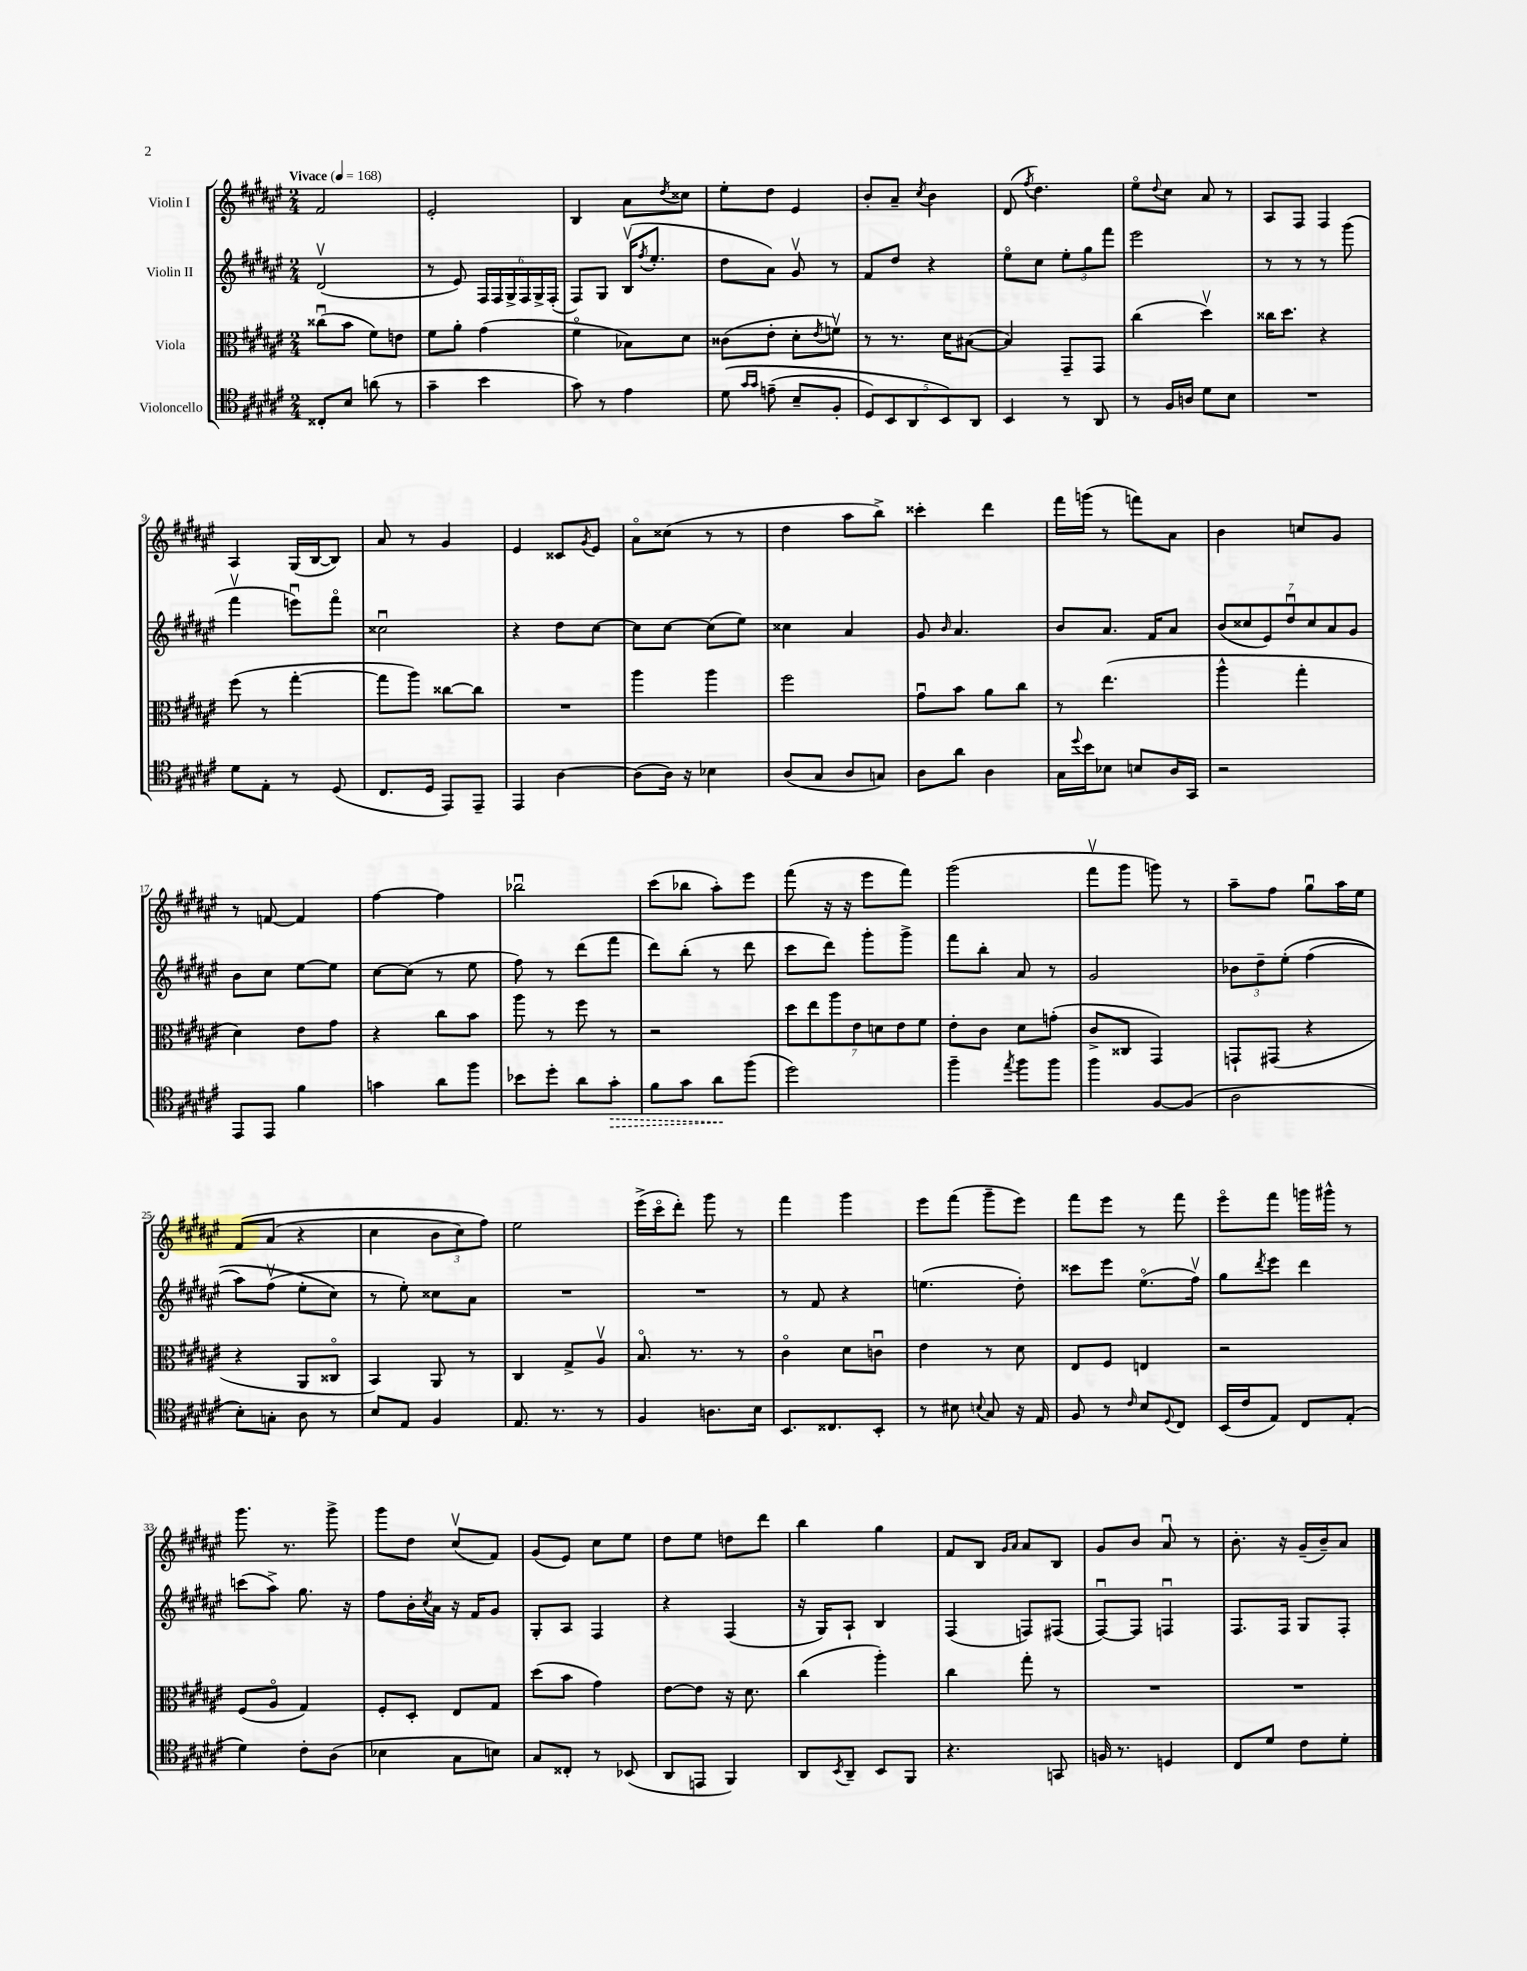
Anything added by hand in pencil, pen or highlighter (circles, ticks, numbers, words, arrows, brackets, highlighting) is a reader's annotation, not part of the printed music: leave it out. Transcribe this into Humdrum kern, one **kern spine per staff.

**kern	**dynam	**kern	**kern	**kern
*part4	*part4	*part3	*part2	*part1
*staff4	*staff4	*staff3	*staff2	*staff1
*I"Violoncello	*	*I"Viola	*I"Violin II	*I"Violin I
*clefC4	*	*clefC3	*clefG2	*clefG2
*k[f#c#g#d#a#e#]	*	*k[f#c#g#d#a#e#]	*k[f#c#g#d#a#e#]	*k[f#c#g#d#a#e#]
*M2/4	*	*M2/4	*M2/4	*M2/4
*MM168	*	*MM168	*MM168	*MM168
=1	=1	=1	=1	=1
!	!	!	!	!LO:TX:a:B:t=Vivace
8C##X'/L	.	(8cc##Xu\L	(2d#v/	2f#/
8B/J	.	8b\J	.	.
(8an\	.	8f#\L)	.	.
8r	.	8en\J	.	.
=2	=2	=2	=2	=2
4g#~\	.	8f#\L	8r	2e#'/
.	.	8a#'\J	8e#/)	.
4b\	.	(4g#\	24F#/LL	.
.	.	.	24F#/	.
.	.	.	24G#^/	.
.	.	.	24F#/	.
.	.	.	24G#^/	.
.	.	.	(24F#'/JJ	.
=3	=3	=3	=3	=3
8g#\)	.	4f#\	8F#/L)	4B/
8r	.	.	8G#/J	.
4e#\	.	8B-X\L)	(16Bv/KL	8a#\L
.	.	.	8qff#/	.
.	.	.	8.ee#'/J	.
.	.	.	.	8qdd#/
.	.	8d#\J	.	8cc##X\J
=4	=4	=4	=4	=4
(8d#\	.	(8c##X\L	8dd#\L	8ee#'\L
16qqg#/LL	.	.	.	.
16qqg#/JJ	.	.	.	.
(8en~\	.	8e#'\J	8a#\J)	8dd#\J
8B~/L	.	8d#'\L	8g#v/	4e#/
.	.	8qe#/	.	.
8F#'/J	.	8fnv\J)	8r	.
=5	=5	=5	=5	=5
10D#/L)	.	8r	8f#/L	8b'/L
10BB/	.	.	.	.
.	.	8.r	8dd#/J	8a#~/J
10AA#/	.	.	.	.
.	.	.	.	8qcc#/
.	.	.	4r	4b\
10BB/)	.	.	.	.
.	.	16d#\KL	.	.
.	.	([8B#X\J	.	.
10AA#/J	.	.	.	.
=6	=6	=6	=6	=6
4BB/	.	4B#/])	8ee#\L	(8d#/
.	.	.	.	8qff#/
.	.	.	8cc#\J	4.dd#\)
8r	.	8GG#~/L	12ee#'\L	.
.	.	.	12gg#\	.
8AA#/	.	8GG#/J	.	.
.	.	.	12fff#\J	.
=7	=7	=7	=7	=7
8r	.	(4cc#\	2eee#\	8ee#\L
.	.	.	.	8qqdd#/
16F#/LL	.	.	.	8cc#\J
16An/JJ	.	.	.	.
8d#\L	.	4dd#v\)	.	8a#/
8B\J	.	.	.	8r
=8	=8	=8	=8	=8
2r	.	16cc##X\KL	8r	8A#/L
.	.	8.dd#\J	.	.
.	.	.	8r	8F#/J
.	.	4r	8r	4F#/
.	.	.	(8ggg#\	.
!!LO:LB:g=z
=9	=9	=9	=9	=9
8d#\L	.	(8ff#\	4fff#v\	4A#/
8E#'\J	.	8r	.	.
8r	.	[4gg#'\	8eeenu\L)	(16G#/LL
.	.	.	.	[16B/J
(8D#/	.	.	8fff#\J	8B/J])
=10	=10	=10	=10	=10
8.C#/L	.	8gg#\L]	2cc##Xu\	8a#/
.	.	8aa#\J)	.	8r
16D#/Jk	.	.	.	.
8EE#/L)	.	[8cc##X\L	.	4g#/
8EE#~/J	.	8cc##\J]	.	.
=11	=11	=11	=11	=11
4EE#/	.	2r	4r	4e#/
[4A#\	.	.	8dd#\L	8c##X/L
.	.	.	.	8qg#/
.	.	.	[8cc#\J	8e#/J
=12	=12	=12	=12	=12
(8A#\L]	.	4aa#\	8cc#\L]	8a#\L
16A#\Jk)	.	.	[8cc#\J	(8cc##X\J
16r	.	.	.	.
4B-X\	.	4aa#\	(8cc#\L]	8r
.	.	.	8ee#\J)	8r
=13	=13	=13	=13	=13
(8A#/L	.	2ff#\	4cc##X\	4dd#\
8G#/J	.	.	.	.
8A#/L	.	.	4a#/	8aa#\L
8Gn/J)	.	.	.	8bb^\J)
=14	=14	=14	=14	=14
8A#\L	.	8g#u\L	8g#/	4ccc##X'\
.	.	.	16qqb/	.
8a#\J	.	8b\J	4.a#/	.
4A#\	.	8a#\L	.	4ddd#\
.	.	8cc#\J	.	.
=15	=15	=15	=15	=15
16G#\LL	.	8r	8b/L	16fff#\LL
8qqdd#/	.	.	.	.
16b\J	.	.	.	(16gggn\JJ
8B-X\J	.	(4.ee#\	8.a#/J	8r
8Bn/L	.	.	.	8fffn\L)
.	.	.	16f#/KL	.
16A#/L	.	.	8a#/J	8a#\J
16GG#/JJ	.	.	.	.
=16	=16	=16	=16	=16
2r	.	4aa#^^\	(14b/L	4b\
.	.	.	14cc##X/	.
.	.	.	14e#/)	.
.	.	.	14dd#u/	.
.	.	4gg#'\	.	8ccn/L
.	.	.	14cc##/	.
.	.	.	14a#/	.
.	.	.	.	8g#/J
.	.	.	14g#/J	.
!!LO:LB:g=z
=17	=17	=17	=17	=17
8EE#/L	.	4d#\)	8b\L	8r
8EE#/J	.	.	8cc#\J	[8fn/
4f#\	.	8e#\L	[8ee#\L	4f/]
.	.	8g#\J	8ee#\J]	.
=18	=18	=18	=18	=18
4gn\	.	4r	[8cc#\L	[4ff#\
.	.	.	(8cc#\J]	.
8a#\L	.	8cc#\L	8r	4ff#\]
8ff#\J	.	8b\J	8ee#\	.
=19	=19	=19	=19	=19
8b-X\L	.	8aa#\	8ff#\)	2bb-Xu\
8dd#'\J	.	8r	8r	.
8a#\L	.	8ff#\	(8ddd#\L	.
!	!LO:HP:b	!	!	!
8g#'\J	>	8r	8fff#\J	.
=20	=20	=20	=20	=20
8f#\L	.	2r	8ddd#\L)	(8ccc#\L
8g#\J	.	.	(8bb'\J	8bb-X\J
8a#\L	.	.	8r	8aa#'\L)
(8ff#\J	]	.	8ddd#\	8eee#\J
=21	=21	=21	=21	=21
2dd#\)	.	14dd#\L	8ccc#\L	(8fff#\
.	.	14ee#\	.	.
.	.	.	8ddd#\J)	16r
.	.	14aa#\	.	.
.	.	.	.	16r
.	.	14e#\	.	.
.	.	.	8ggg#'\L	8eee#\L
.	.	14dn\	.	.
.	.	14e#\	.	.
.	.	.	8ggg#^\J	8fff#\J)
.	.	14f#\J	.	.
=22	=22	=22	=22	=22
4ff#~\	.	8e#'\L	8fff#\L	(2ggg#\
.	.	8c#\J	8bb'\J	.
8qee#/	.	.	.	.
8ff#\L	.	8d#\L	8a#/	.
8ff#\J	.	(8gn'\J	8r	.
=23	=23	=23	=23	=23
4ff#\	.	8c#^/L	2g#/	8fff#v\L
.	.	8C##X/J	.	8ggg#\J
[8F#/L	.	4GG#/)	.	8gggn\)
(8F#/J]	.	.	.	8r
=24	=24	=24	=24	=24
2A#\	.	8GGn`/L	12b-X\L	8aa#~\L
.	.	.	12dd#~\	.
.	.	(8GG#X/J	.	8ff#\J
.	.	.	(12ee#'\J	.
.	.	4r	(4ff#\	8gg#u\L
.	.	.	.	16aa#\L
.	.	.	.	16ee#\JJ
!!LO:LB:g=z
=25	=25	=25	=25	=25
8B'\L)	.	4r	8aa#\L)	(8f#/L
8Gn'\J	.	.	(8ff#v\J	(8a#/J
8A#\	.	8AA#/L	8ee#'\L	4r
8r	.	8C##X/J	8cc#\J)	.
=26	=26	=26	=26	=26
8B/L	.	4BB/)	8r	4cc#\
8E#/J	.	.	8ee#'\)	.
4F#/	.	8AA#/	8cc##X\L	12b\L
.	.	.	.	12cc#\)
.	.	8r	8a#\J	.
.	.	.	.	12ff#\J)
=27	=27	=27	=27	=27
8.E#/	.	4C#/	2r	2ee#\
8.r	.	.	.	.
.	.	8G#^/L	.	.
8r	.	8A#v/J	.	.
=28	=28	=28	=28	=28
4F#/	.	8.B/	2r	(16eee#^\LL
.	.	.	.	16ccc#\J
.	.	.	.	8ddd#'\J)
.	.	8.r	.	.
8.An\L	.	.	.	8ggg#\
.	.	8r	.	8r
16B\Jk	.	.	.	.
=29	=29	=29	=29	=29
8.BB/L	.	4c#\	8r	4fff#\
.	.	.	8f#/	.
8.C##X/	.	.	.	.
.	.	8d#\L	4r	4ggg#\
8BB'/J	.	8cnu\J	.	.
=30	=30	=30	=30	=30
8r	.	4e#\	(4.een\	8eee#\L
8B#X\	.	.	.	(8fff#\J
8qqBn/	.	.	.	.
8G#/	.	8r	.	8ggg#~\L
16r	.	8d#\	8dd#'\)	8eee#\J)
16E#/	.	.	.	.
=31	=31	=31	=31	=31
8F#/	.	8E#/L	8ccc##X\L	8fff#\L
8r	.	8F#/J	8eee#\J	8eee#\J
16qqc#/	.	.	.	.
8B/L	.	4En/	(8.ee#\L	8r
8qqD#/	.	.	.	.
8C#/J	.	.	.	8fff#\
.	.	.	16ff#v\Jk)	.
=32	=32	=32	=32	=32
(16BB/LL	.	2r	8gg#\L	8eee#\L
16c#/J	.	.	.	.
.	.	.	8qddd#/	.
8E#/J)	.	.	8eee#\J	8fff#\J
8C#/L	.	.	4ddd#\	16gggn\LL
.	.	.	.	16ggg#X^^\JJ
(8E#'/J	.	.	.	8r
!!LO:LB:g=z
=33	=33	=33	=33	=33
4d#\)	.	(8F#/L	(8cccn\L	8.ggg#\
.	.	8A#/J	8aa#^\J)	.
.	.	.	.	8.r
8c#'\L	.	4G#/)	8.gg#\	.
(8A#\J	.	.	.	8ggg#^\
.	.	.	16r	.
=34	=34	=34	=34	=34
4B-X\	.	8F#'/L	8ff#\L	8ggg#\L
.	.	8D#'/J	16b'\L	8dd#\J
.	.	.	8qcc#/	.
.	.	.	16a#\JJ	.
8G#\L	.	8E#/L	16r	(8cc#v/L
.	.	.	16f#/KL	.
8Bn\J)	.	8G#/J	8g#/J	8f#/J)
=35	=35	=35	=35	=35
8G#/L	.	(8dd#\L	8G#'/L	(8g#/L
8C##X'/J	.	8b\J	8A#/J	8e#/J)
8r	.	4g#\)	4F#/	8cc#\L
(8BB-X/	.	.	.	8ee#\J
=36	=36	=36	=36	=36
8AA#/L	.	[8e#\L	4r	8dd#\L
8EEn/J	.	8e#\J]	.	8ee#\J
4FF#/)	.	16r	(4F#/	8ddn\L
.	.	8.d#\	.	.
.	.	.	.	8ddd#\J
=37	=37	=37	=37	=37
8AA#/L	.	(4cc#\	16r	4bb\
.	.	.	16G#/KL)	.
8qBB/	.	.	.	.
8AA#~/J	.	.	8A#`/J	.
8BB/L	.	4aa#'\)	4B/	4gg#\
8FF#/J	.	.	.	.
=38	=38	=38	=38	=38
4.r	.	4cc#\	(4F#/	8f#/L
.	.	.	.	8B/J
.	.	.	.	16qqg#/LL
.	.	.	.	16qqa#/JJ
.	.	8gg#'\	8Fn/L)	8a#/L
8GGn/	.	8r	(8F#X/J	8B/J
=39	=39	=39	=39	=39
16Fn/	.	2r	[8F#u/L)	8g#/L
8.r	.	.	.	.
.	.	.	8F#/J]	8b/J
4Dn/	.	.	4Fnu/	8a#u/
.	.	.	.	8r
=40	=40	=40	=40	=40
8C#/L	.	2r	8.F#/L	8.b'\
8d#/J	.	.	.	.
.	.	.	16F#/Jk	16r
8c#\L	.	.	8G#/L	(16g#~/LL
.	.	.	.	16b~/J)
8d#'\J	.	.	8F#'/J	8a#/J
==	==	==	==	==
*-	*-	*-	*-	*-
